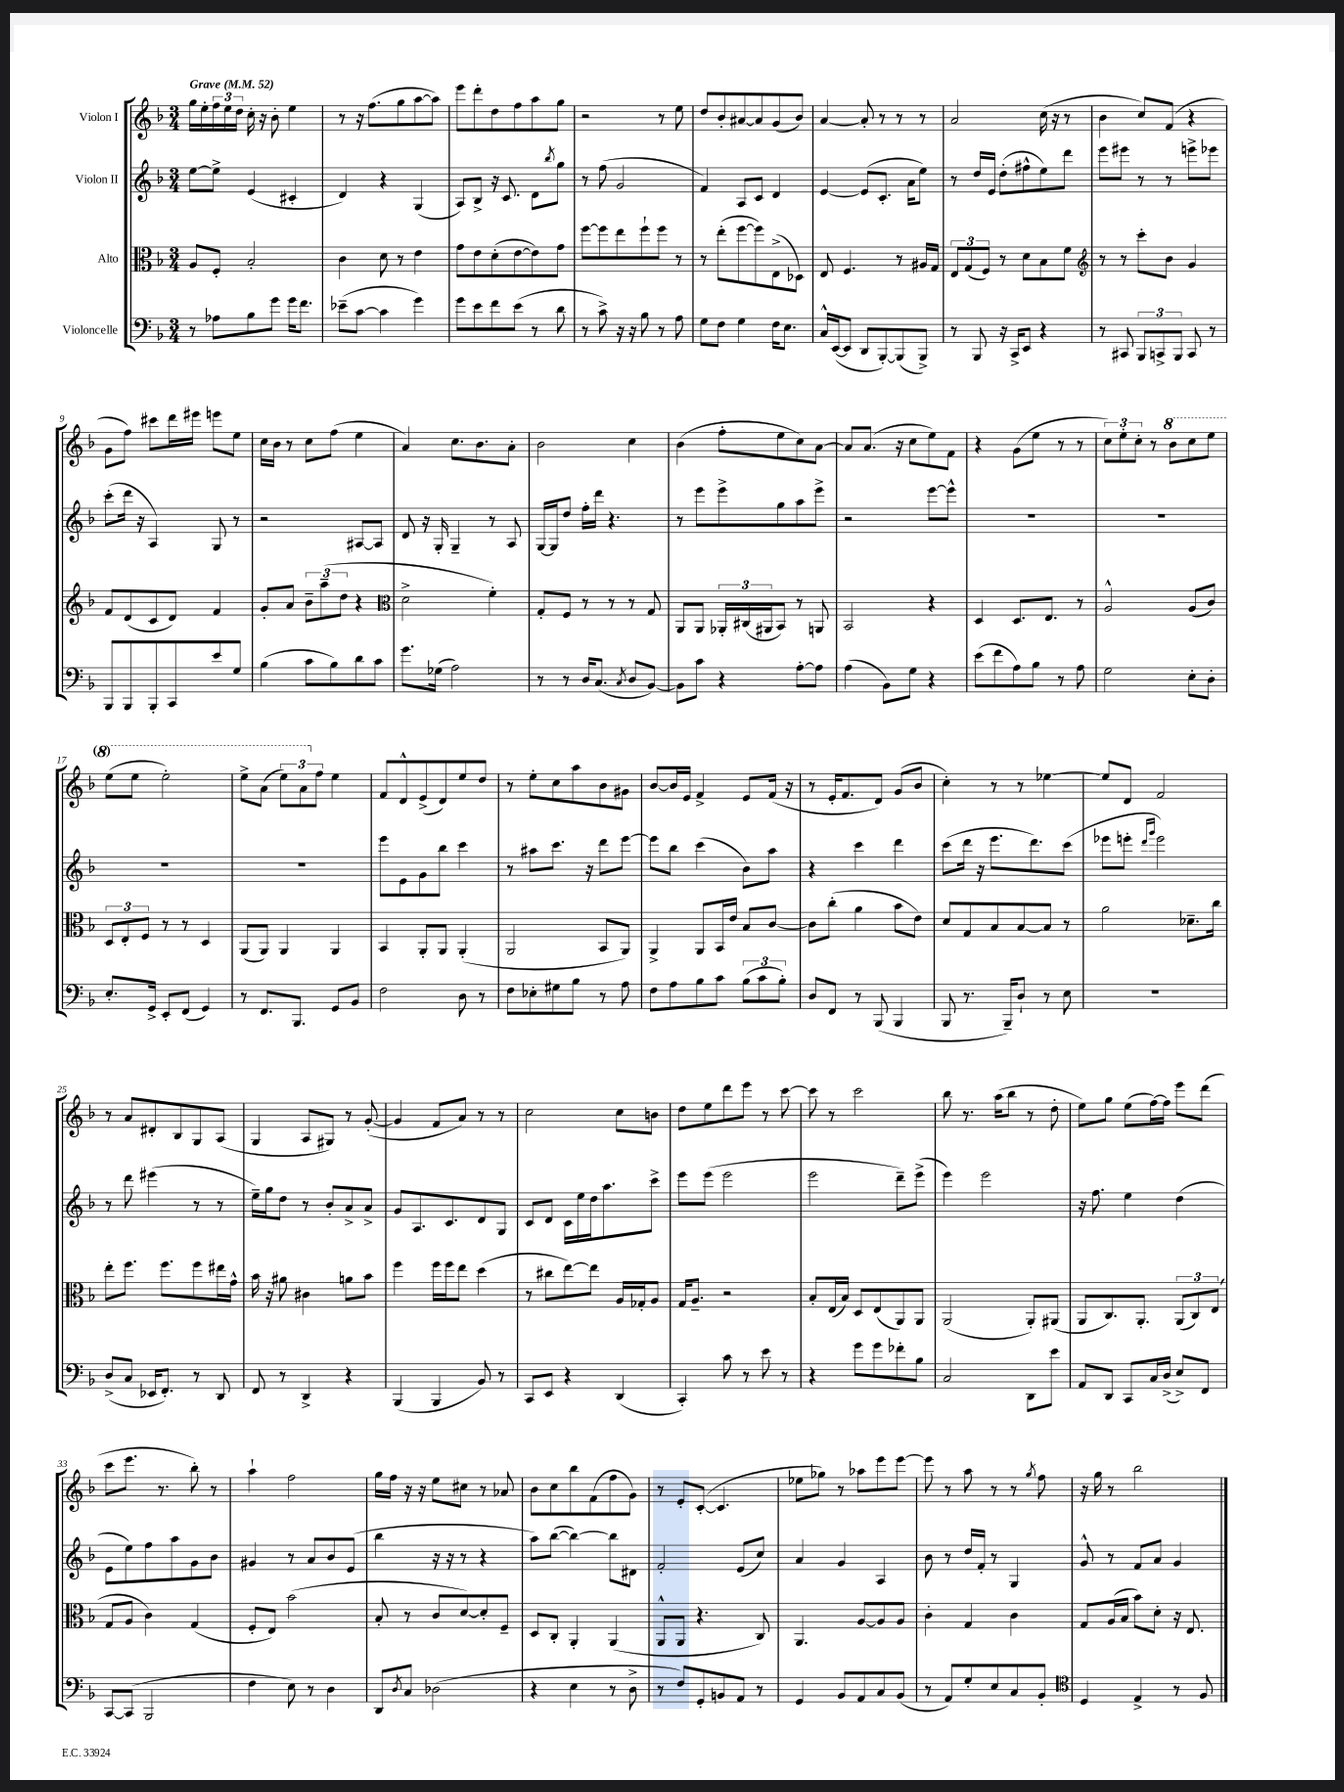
<<
\new StaffGroup <<
\new Staff = "s0" \with { instrumentName = "Violon I" } {
    \clef treble \key f \major \numericTimeSignature \time 3/4 \tempo "Grave" 4 = 52
    g''16 e''16-. \tuplet 3/2 { f''16 e''16 d''16 } c''16-. r16 bes'8-. e''4 |
    r8 r16 f''8.( g''8 a''8~ a''8) |
    e'''8 d'''8-. d''8 f''8 a''8 g''8 |
    r2 r8 e''8 |
    d''8 bes'8-. ais'8~ ais'8 g'8( bes'8) |
    a'4~ a'8-. r8 r8 r8 |
    a'2 c''16( r16 r8 |
    bes'4 c''8) f'8( r4 |
    g'8 f''8) cis'''8 d'''16 eis'''16 e'''8 e''8 |
    c''16 bes'16 r8 c''8 f''8( e''4 |
    a'4) c''8. bes'8. a'8-. |
    bes'2 c''4 |
    bes'4( f''8-. e''8 c''8) a'8~ |
    a'8 a'8.( r16 c''8 e''8) f'8 |
    r4 g'8( e''8 r8 r8 |
    \tuplet 3/2 { c''8) e''8-. c''8-. } r8 \ottava #1 bes''8 c'''8 e'''8 |
    e'''8( e'''8 e'''2-.) |
    e'''8-> a''8( \tuplet 3/2 { e'''8) a''8 \ottava #0 f''8 } e''4 |
    f'8 d'8-^ e'8->( d'8) e''8 d''8 |
    r8 e''8-. c''8 a''8 bes'8 gis'8 |
    bes'8~ bes'16 e'16 f'4-> e'8 f'16( r16 |
    r8 e'16-. f'8. d'8) g'8( bes'8 |
    c''4-.) r8 r8 ees''4~ |
    ees''8 d'8 f'2 |
    r8 a'8 dis'8-. bes8 g8 a8( |
    g4 a8 gis8) r8 g'8~-.( |
    g'4 f'8 a'8) r8 r8 |
    c''2 c''8 b'8 |
    d''8 e''8 d'''8 e'''8 r8 c'''8~ |
    c'''8 r8 c'''2 |
    bes''8 r8. a''16( bes''8 r8 d''8-. |
    e''8) g''8 e''8( f''16~) f''16 e'''8 d'''8( |
    c'''8 e'''8. r8. bes''8-.) r8 |
    a''4-! f''2 |
    g''16 f''16 r16 r16 e''8 cis''8 r8 aes'8 |
    bes'8 c''8 bes''8 f'8( f''8 g'8) |
    r8 e'8-. c'8~-.( c'4. |
    ees''8 ges''8) r8 aes''8 e'''8 e'''8~ |
    e'''8 r8 a''8 r8 r8 \acciaccatura { g''8 } f''8 |
    r16 g''16 r8 bes''2 \bar "|." |
}
\new Staff = "s1" \with { instrumentName = "Violon II" } {
    \clef treble \key f \major \numericTimeSignature \time 3/4
    e''8~ e''8-> e'4( cis'4-. |
    d'4) r4 g4( |
    a8) bes8-> r16 c'8. d'8 \acciaccatura { bes''8 } g''8 |
    r8 f''8( g'2 |
    f'4) a8 c'8 d'4 |
    e'4~ e'8( c'8.-. a'16 e''8) |
    r8 d''16 e'16 d''8-.( fis''8-^ e''8) d'''8 |
    e'''8 eis'''8 r8 r8 e'''8-> ees'''8 |
    c'''8-.( d'''16 r16 a4) g8 r8 |
    r2 ais8~ ais8 |
    d'8 r16 g16-. g4-- r8 a8 |
    g16~ g16 d''8 f''16-. d'''16 r4. |
    r8 e'''8 e'''8-> g''8 a''8 e'''8-> |
    r2 e'''8~ e'''8-^ |
    R2. |
    R2. |
    R2. |
    R2. |
    e'''8 e'8 g'8 bes''8 c'''4 |
    r8 ais''8 c'''8. r16 d'''8 e'''8~ |
    e'''8 bes''8 c'''4( bes'8) a''8 |
    r4 c'''4 d'''4 |
    c'''8( d'''16 r16 e'''8. d'''8.) c'''8( |
    ees'''8 e'''8-. \grace { d'''16 g'''16 } e'''2) |
    r8 d'''8 eis'''4( r8 r8 |
    e''16--) g''16 d''8 r8 bes'8-. a'8-> a'8-> |
    g'8 a8. c'8. d'8 g8 |
    c'8 d'8 c'16 e''16 d''16 a''8. c'''8-> |
    e'''8 e'''8( e'''2 |
    e'''2 d'''8--) e'''8->( |
    e'''4) e'''2 |
    r16 f''8. e''4 d''4( |
    e'8 e''8) f''8 a''8 g'8 bes'8 |
    gis'4 r8 a'8 bes'8 e'8( |
    bes''4 r16 r16 r8 r4 |
    a''8) bes''8~( bes''4~) bes''8 dis'8 |
    f'2-. e'8( c''8) |
    a'4 g'4 a4 |
    bes'8 r8 d''16 f'16-. r8 g4 |
    g'8-^ r8 f'8 a'8 g'4 \bar "|." |
}
\new Staff = "s2" \with { instrumentName = "Alto" } {
    \clef alto \key f \major \numericTimeSignature \time 3/4
    a8 f8-. bes2-. |
    c'4 d'8 r8 e'4 |
    g'8 e'8 d'8-.( e'8~ e'8) g'8 |
    f''8~ f''8 e''8 f''8-! f''8 r8 |
    r8 e''8-.( f''8~ f''8) e8->( des8) |
    e8 f4. r8 ais16 g16 |
    \tuplet 3/2 { e8 g8( f8) } r8 d'8 bes8 f'8 |
    \clef treble r8 r8 c'''8-. bes'8 g'4 |
    f'8 d'8( c'8 d'8) f'4 |
    g'8-. a'8 \tuplet 3/2 { bes'8-- a''8--( d''8 } r4 |
    \clef alto d'2-> f'4-.) |
    g8-. f8 r8 r8 r8 g8 |
    a,8 a,8 \tuplet 3/2 { aes,16-. cis16( ais,16 } bes,8) r8 a,8 |
    bes,2 r4 |
    d4 d8. e8. r8 |
    a2-^ a8( c'8) |
    \tuplet 3/2 { d8 e8-. f8 } r8 r8 d4 |
    a,8( a,8) a,4 a,4 |
    bes,4 a,8-. a,8 a,4-.( |
    a,2 bes,8 a,8) |
    a,4-> a,8 bes,16 e'16 bes8 c'8~ |
    c'8 c''8-.( a'4 bes'8 e'8) |
    d'8 g8 bes8 bes8~ bes8 r8 |
    a'2 des'8.-- c''16 |
    e''8-. f''8. f''8. f''8 eis''16 g'16-^ |
    bes'16 r16 ais'8 cis'4 a'8 bes'8 |
    f''4 f''16 f''16 e''8 d''4( |
    r8 cis''8 e''8~) e''8 a16 ges16-. a8 |
    g16 a8.-- r2 |
    bes8-. e16( bes16) d8 e8( a,8) a,8 |
    a,2( a,8-.) ais,8( |
    a,8 c8.) a,8.-. \tuplet 3/2 { a,8( c8) e8( } |
    g8 a8 c'4) g4( |
    f8-. e8) bes'2( |
    bes8-. r8 c'8 d'8~) d'8-. f8-- |
    d8 c8-. a,4-. a,4( |
    a,8-^ a,8 r4. c8) |
    a,4. a8~ a8 a8 |
    c'4-. g4 c'4 |
    g8 a16( bes16 bes'8) d'8-. r16 e8. \bar "|." |
}
\new Staff = "s3" \with { instrumentName = "Violoncelle" } {
    \clef bass \key f \major \numericTimeSignature \time 3/4
    r8 aes8 bes8 g'8 g'16 f'8. |
    ees'8--( c'8~ c'4 g'4) |
    g'8 e'8 f'8 e'8( r8 d'8 |
    r8 c'8->) r16 r16 bes8 r8 a8 |
    g8 f8 g4 f16 e8. |
    c16-^ e,16~( e,8 d,8 bes,,8~-.) bes,,8( bes,,8->) |
    r8 bes,,8 r16 c,16-> e,8 r4 |
    r8 cis,8 \tuplet 3/2 { bes,,8 c,8-> bes,,8 } c,8 r8 |
    bes,,8 bes,,8 bes,,8-. c,8 e'8 g8 |
    bes4( c'8 bes8) d'8 c'8 |
    g'8. ges16( a2) |
    r8 r8 d16 c8.( \acciaccatura { c8 } d8 bes,8~) |
    bes,8 c'8 r4 a8~-. a8 |
    a4( bes,8) g8 r4 |
    e'8( f'8 a8) bes8 r8 a8 |
    g2 e8-. d8-. |
    e8.-. g,16-> e,8-. f,8( g,4) |
    r8 f,8. bes,,8. g,8 bes,8 |
    f2 d8 r8 |
    f8 ees8-. gis8 bes8 r8 a8 |
    f8 a8 bes8 c'8 \tuplet 3/2 { bes8( c'8 bes8-.) } |
    d8 f,8 r8 bes,,8( bes,,4 |
    bes,,8 r8. bes,,16--) d8-! r8 e8 |
    R2. |
    d8->( c8 ees,16 f,8.-.) r8 d,8 |
    f,8 r8 d,4-> r4 |
    bes,,4( bes,,4 bes,8) r8 |
    c,8 e,8 r4 d,4( |
    c,4-.) c'8 r8 e'8 r8 |
    r4 g'8 g'8 fes'8-. bes8 |
    c2 d,8 e'8 |
    a,8 d,8 c,8 c16 d16->( e8->) f,8 |
    c,8~ c,8( bes,,2 |
    f4 e8) r8 d4 |
    d,8 \acciaccatura { d8 } c8 des2( |
    r4 e4 r8 d8-> |
    r8 f8) g,8-. b,8 a,8 r8 |
    g,4 bes,8 a,8 c8 bes,8( |
    r8 a,8) g8-. e8 c8 bes,8-. |
    \clef tenor d4 e4-> r8 f8 \bar "|." |
}
>>
>>
